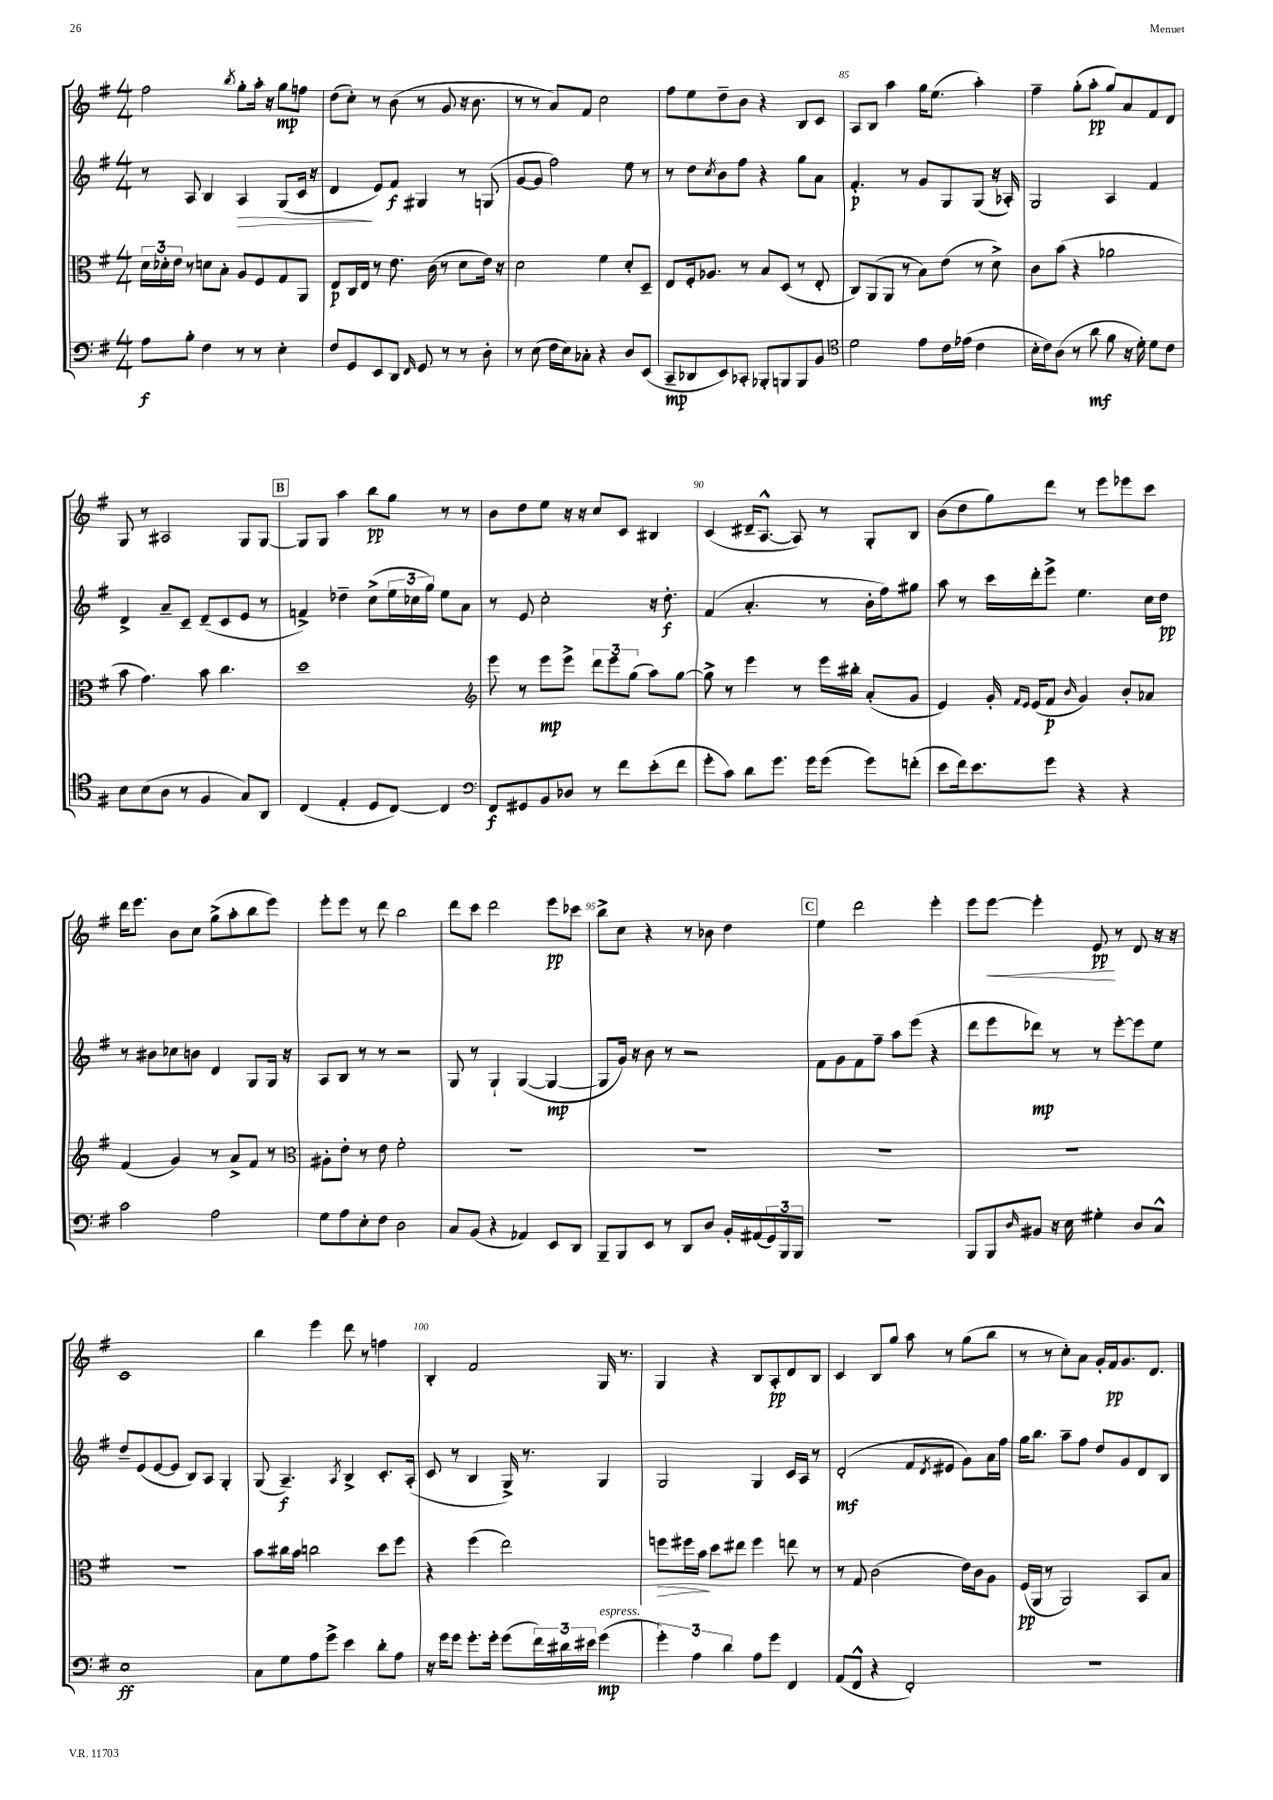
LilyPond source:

<<
\new StaffGroup <<
\new Staff = "s0" {
    \clef treble \key g \major \numericTimeSignature \time 4/4
    fis''2 \acciaccatura { b''8 } g''8-. a''16-. r16 g''8\mp f''8 |
    d''8( c''8-.) r8 b'8( r8 g'8 r16 b'8. |
    r8 r8 a'8) fis'8 c''2 |
    fis''8 e''8 d''8-- b'8 r4 b8 c'8 |
    a8 b8 a''4 g''16 e''8.( a''4-.) |
    fis''4-- g''8-.( a''8-.\pp g''8) a'8 fis'8 d'8 |
    g8 r8 ais2 g8 g8~ |
    \mark \markup { \box "B" } g8 g8 a''4 b''8\pp g''8 r8 r8 |
    b'8 d''8 e''8 r16 r16 c''8 c'8 bis4 |
    c'4( dis'16-- a8.~-^ a8) r8 g8-. b8 |
    b'8( d''8 g''8) d'''8 r8 e'''8 ees'''8 c'''8 |
    d'''16 e'''8. b'8 c''8 g''8->( a''8-. b''8 e'''8) |
    e'''8-. e'''8 r8 d'''8 b''2 |
    d'''8 c'''8 d'''2 e'''8\pp ces'''8 |
    b''8-> c''8 r4 r8 bes'8 d''4 |
    \mark \markup { \box "C" } e''4 d'''2 e'''4-. |
    e'''8 e'''8~\< e'''4-. e'8\pp\! r8 d'8 r16 r16 |
    c'1 |
    b''4 e'''4 d'''8 r8 f''4 |
    b4-. fis'2 g16 r8. |
    g4 r4 b8 a8-.\pp d'8 b8 |
    c'4 b8 g''8 a''8 r8 g''8( b''8 |
    r8 r8 c''8-.) a'8 g'16-. fis'16\pp g'8. d'8. \bar "|." |
}
\new Staff = "s1" {
    \clef treble \key g \major \numericTimeSignature \time 4/4
    r8 a8 b4 a4\> g8( c'16 r16 |
    d'4\! e'8) fis'8\f gis4 r8 g8( |
    g'8~ g'8 fis''2) e''8 r8 |
    r8 d''8 \acciaccatura { c''8 } b'8 fis''8 r4 g''8 a'8 |
    fis'4.-.\p r8 g'8 g8 g8( r16 aes16-.) |
    g2 a4 fis'4 |
    d'4-> a'8-- c'8-- d'8--( c'8 e'8 r8 |
    \mark \markup { \box "B" } f'4->) des''4-- c''8->( \tuplet 3/2 { e''16 ces''16 g''16) } e''8 a'8 |
    r8 e'8 c''2-. r16 d''8.-.\f |
    fis'4( a'4.-. r8 b'16-. fis''16) gis''8 |
    a''8 r8 c'''16 d'''16-. e'''8-> e''4. c''16 d''16\pp |
    r8 bis'8 ces''8 b'8 d'4 g8 g16 r16 |
    a8 b8 r8 r8 r2 |
    g8 r8 g4-! g4~( g4~\mp |
    g8 g'16) r16 b'8 r8 r2 |
    \mark \markup { \box "C" } fis'8 g'8 fis'8 fis''8-- a''8 e'''8( r4 |
    d'''8 e'''8 des'''8\mp) r8 r8 e'''8~-. e'''8 e''8 |
    d''8-- e'8( e'8~ e'8 b8) a8 g4-. |
    g8( a4.--\f) \acciaccatura { a8 } b4-> c'8.-. a16-.( |
    c'8 r8 b4 g16->) r8. g4 |
    g2 g4 c'16 a16 r8 |
    d'2-.\mf( fis'8 \acciaccatura { d'8 } eis'8 g'8) a'16 fis''16 |
    g''16 b''8. a''8-- fis''8 d''8 g'8 d'8 b8 \bar "|." |
}
\new Staff = "s2" {
    \clef alto \key g \major \numericTimeSignature \time 4/4
    \tuplet 3/2 { d'16 des'16-. e'16 } r8 d'8 b8-. a8 fis8 g8 a,8 |
    e8\p c16 e16 r8 e'8. c'16( r8 d'8 e'16) r16 |
    d'2 fis'4 d'8-. d8-- |
    e8 fis16-. aes8. r8 b8 d8( r8 e8-. |
    c8) a,8( a,8 r8 b8) e'8( r8 d'8->) |
    c'8 b'8( r4 aes'2 |
    b'8 g'4.) b'8 c''4. |
    \mark \markup { \box "B" } d''1 |
    \clef treble e'''8 r8 e'''8\mp e'''8-> \tuplet 3/2 { d'''8 e'''8 g''8( } a''8) g''8~ |
    g''8-> r8 e'''4 r8 e'''16 bis''16-. a'8-.( g'8 |
    e'4) g'16-. \grace { fis'16 e'16 } e'16( fis'8\p \grace { b'16 } g'4) b'8-. aes'8 |
    fis'4( g'4) r8 a'8-> fis'8 r8 |
    \clef alto ais8-. e'8-. r8 e'8 fis'2-. |
    R1 |
    R1 |
    \mark \markup { \box "C" } R1 |
    R1 |
    R1 |
    b'8 cis''16 b'16 c''2 d''8 fis''8 |
    r4 fis''4( e''2) |
    f''8\> fis''16 b'16\! d''8 eis''8 fis''4 e''8 r8 |
    r8 g8 c'2( e'16) c'16 a8 |
    fis16\pp( a,16 r8 a,2) b,8 b8 \bar "|." |
}
\new Staff = "s3" {
    \clef bass \key g \major \numericTimeSignature \time 4/4
    a8\f b8-. fis4 r8 r8 e4-. |
    fis8 g,8 e,8 d,8 \grace { fis,16 } g,8 r8 r8 d8-. |
    r8 e8( fis16 e16) ces8-. r4 d8 e,8( |
    c,8--\mp des,8 e,8) ces,8-. bes,,8-. b,,8 b,,8 b,8 |
    \clef tenor d'2 e'8 c'16 ees'16( c'4 |
    b16-. c'16) a8( r8 a'8\mf fis'8 r16 d'16-.) d'8 c'8 |
    b8 b8( a8 r8 fis4 g8) a,8 |
    \mark \markup { \box "B" } c4( e4-. d8 c8~) c4 |
    \clef bass fis,8\f gis,8 b,8 des8 r8 fis'8 e'8-.( fis'8 |
    g'8-. c'8) d'8 g'8. g'16 g'8( g'8) f'8-.( |
    e'8 fis'16) e'8. g'8 r4 r4 |
    c'2 a2 |
    g8 a8 e8-. fis8 d2 |
    c8 b,8( r4 aes,4) e,8 d,8 |
    b,,8-- b,,8 e,8 r8 d,8 d8 b,16-. ais,16( \tuplet 3/2 { g,16) b,,16 b,,16 } |
    \mark \markup { \box "C" } R1 |
    b,,8 b,,8 \grace { d16 } bis,8 r16 e16 gis4-. d8 c8-^ |
    e1\ff |
    c8 g8 a8 g'8-> e'4 d'8-. a8 |
    r16 g'16 g'8 g'8.-. g'16-. g'8( \tuplet 3/2 { fis'16) dis'16 eis'16 } g'4\mp^\markup { \italic "espress." }( |
    \tuplet 3/2 { g'4-.) a4 d'4 } a8 g'8 fis,4 |
    a,8( fis,8-^ r4 fis,2-.) |
    R1 \bar "|." |
}
>>
>>
\layout { \context { \Score currentBarNumber = #81 \override BarNumber.break-visibility = ##(#f #t #t) barNumberVisibility = #(every-nth-bar-number-visible 5) } }
